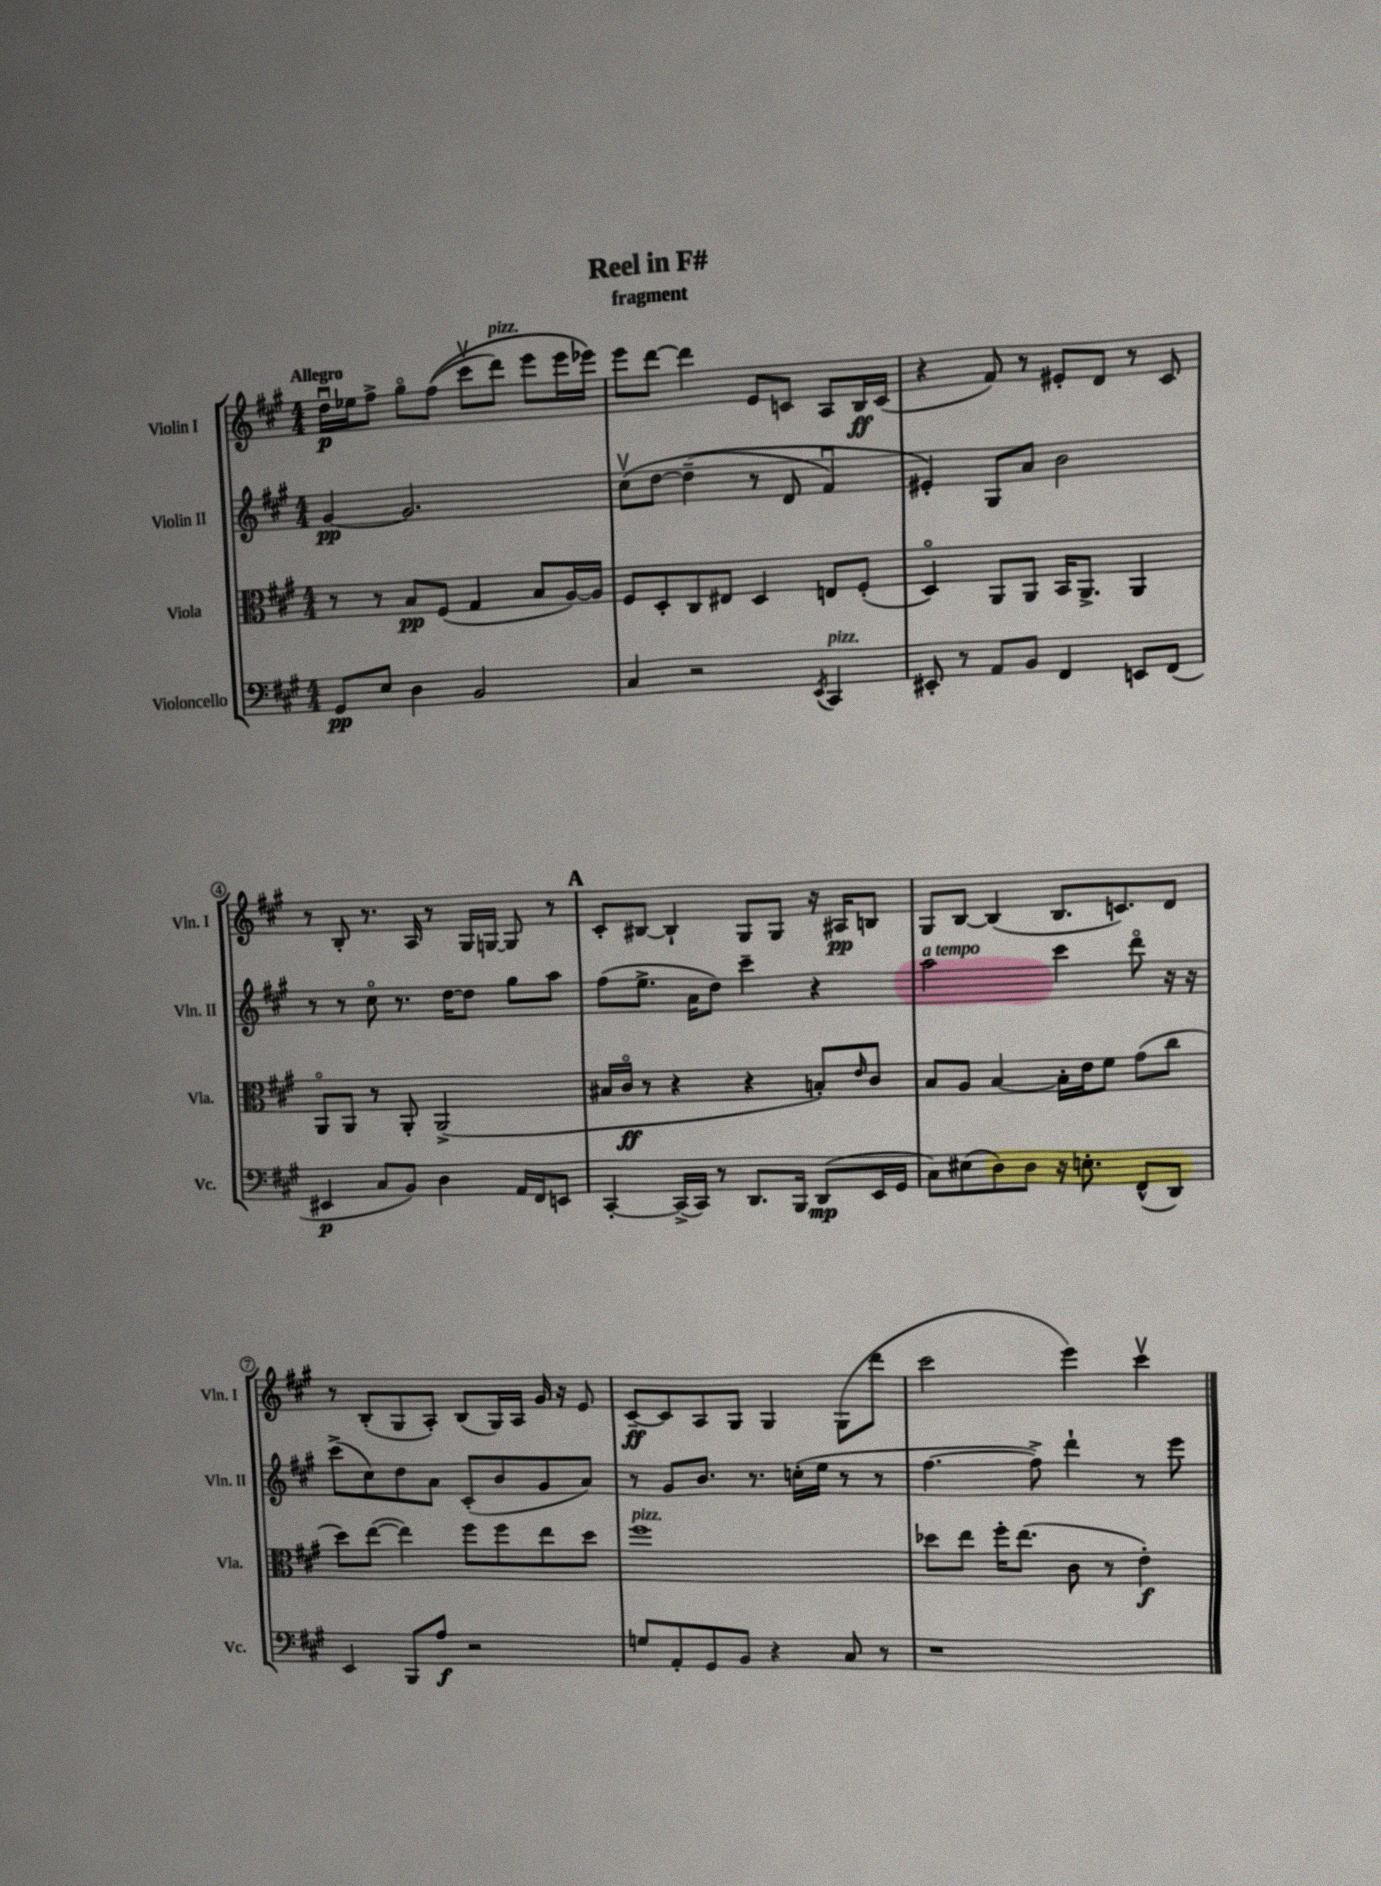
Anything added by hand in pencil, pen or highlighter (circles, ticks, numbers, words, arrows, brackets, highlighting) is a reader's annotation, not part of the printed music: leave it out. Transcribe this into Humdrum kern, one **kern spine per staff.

**kern	**dynam	**kern	**dynam	**kern	**dynam	**kern	**dynam
*part4	*part4	*part3	*part3	*part2	*part2	*part1	*part1
*staff4	*staff4	*staff3	*staff3	*staff2	*staff2	*staff1	*staff1
*I"Violoncello	*	*I"Viola	*	*I"Violin II	*	*I"Violin I	*
*I'Vc.	*	*I'Vla.	*	*I'Vln. II	*	*I'Vln. I	*
*clefF4	*	*clefC3	*	*clefG2	*	*clefG2	*
*k[f#c#g#]	*	*k[f#c#g#]	*	*k[f#c#g#]	*	*k[f#c#g#]	*
*M4/4	*	*M4/4	*	*M4/4	*	*M4/4	*
=1	=1	=1	=1	=1	=1	=1	=1
!	!	!	!	!	!	!LO:TX:a:B:t=Allegro	!
8GG#/L	pp	8r	.	[4g#/	pp	16ddu\LL	p
.	.	.	.	.	.	16ee-X\J	.
8E/J	.	8r	.	.	.	8ff#^\J	.
4D\	.	8B/L	pp	2.g#/]	.	8gg#\L	.
.	.	(8F#/J	.	.	.	((8ff#\J	.
2BB/	.	4G#/	.	.	.	8ccc#v\L	.
!	!	!	!	!	!	!LO:TX:a:i:t=pizz.	!
.	.	.	.	.	.	8ddd\J)	.
.	.	8B/L	.	.	.	8eee\L	.
.	.	[16A/L)	.	.	.	16eee\L	.
.	.	16A/JJ]	.	.	.	16eee-X\JJ)	.
=2	=2	=2	=2	=2	=2	=2	=2
4C#/	.	8F#/L	.	(8cc#v\L	.	8eee\L	.
.	.	8D'/	.	[8dd\J	.	[8ddd\J	.
2r	.	8C#/	.	(4dd~\]	.	4ddd\]	.
.	.	8E#X/J	.	.	.	.	.
.	.	4D/	.	8r	.	8e/L	.
.	.	.	.	8d/	.	8cn/J	.
8qEE/	.	.	.	.	.	.	.
!LO:TX:a:i:t=pizz.	!	!	!	!	!	!	!
4CC#/	.	8En/L	.	4f#u/)	.	8A/L	.
.	.	(8F#'/J	.	.	.	16B/L	ff
.	.	.	.	.	.	(16c/JJ	.
=3	=3	=3	=3	=3	=3	=3	=3
8EE#X'/	.	4D/)	.	4e#X'/)	.	4r	.
8r	.	.	.	.	.	.	.
8AA/L	.	8AA/L	.	8G#/L	.	8f#/)	.
8BB/J	.	8AA/J	.	8a/J	.	8r	.
4FF#/	.	16BB/KL	.	2b\	.	8e#X'/L	.
.	.	8.AA^/J	.	.	.	.	.
.	.	.	.	.	.	8d/J	.
8EEn/L	.	4AA/	.	.	.	8r	.
(8FF#/J	.	.	.	.	.	8c#/	.
!!LO:LB:g=z
=4	=4	=4	=4	=4	=4	=4	=4
4EE#X/	p	8AA/L	.	8r	.	8r	.
.	.	8AA/J	.	8r	.	8B'/	.
8C#/L	.	8r	.	8cc#\	.	8.r	.
8BB/J)	.	8AA'/	.	8.r	.	.	.
.	.	.	.	.	.	16A/	.
4D\	.	(2AA^/	.	.	.	8r	.
.	.	.	.	[16dd\KL	.	.	.
.	.	.	.	8dd\J]	.	16G#/LL	.
.	.	.	.	.	.	[16Gn/JJ	.
16AA/LL	.	.	.	8gg#\L	.	8G/]	.
16FF#/J	.	.	.	.	.	.	.
8EEn/J	.	.	.	8aa\J	.	8r	.
!!LO:REH:place=s1:t=A
=5	=5	=5	=5	=5	=5	=5	=5
[4CC#'/	.	16B#X/LL	.	(8ff#\L	.	8c#'/L	.
.	.	16c#/JJ	ff	.	.	.	.
.	.	8r	.	8.ee^\J	.	[8B#X/J	.
(16CC#^/LL]	.	4r	.	.	.	4B#`/]	.
16CC#/JJ)	.	.	.	16a\KL	.	.	.
8r	.	.	.	8dd\J)	.	.	.
8.DD/L	.	4r	.	4ccc#~\	.	8G#/L	.
.	.	.	.	.	.	8G#/J	.
16BBB/Jk	.	.	.	.	.	.	.
(8DD/L	mp	8Bn'/L)	.	4r	.	16r	.
.	.	.	.	.	.	16A#X/KL	pp
.	.	16qqe/	.	.	.	.	.
16EE/L	.	8c#/J	.	.	.	8Bn/J	.
16GG#/JJ	.	.	.	.	.	.	.
=6	=6	=6	=6	=6	=6	=6	=6
!	!	!	!	!LO:TX:a:i:t=a tempo	!	!	!
8C#\L)	.	8B/L	.	2aa\	.	8G#/L	.
(8E#X\	.	8A/J	.	.	.	[8B/J	.
8D\)	.	[4B/	.	.	.	(4B/]	.
8D\J	.	.	.	.	.	.	.
16r	.	16B'\LL]	.	4ccc#\	.	8.B/L	.
8.En'\	.	16e\J	.	.	.	.	.
.	.	8f#\J	.	.	.	.	.
.	.	.	.	.	.	8.cn/)	.
(8FF#^^/L	.	(8g#\L	.	8ddd\	.	.	.
8DD/J)	.	8cc#\J	.	16r	.	8d/J	.
.	.	.	.	16r	.	.	.
!!LO:LB:g=z
=7	=7	=7	=7	=7	=7	=7	=7
4EE/	.	8dd\L)	.	(8ccc#^\L	.	8r	.
.	.	([8ee\J	.	8cc#\)	.	(8B'/L	.
8BBB/L	.	4ee\])	.	8dd\	.	8G#/	.
8A/J	f	.	.	8a\J	.	8A'/J)	.
2r	.	8ff#\L	.	(8c#'/L	.	(8B/L	.
.	.	8ff#\	.	8b/	.	16G#/L)	.
.	.	.	.	.	.	16A/JJ	.
.	.	8ee\	.	8g#/	.	16g#/	.
.	.	.	.	.	.	16r	.
.	.	8dd\J	.	8a/J)	.	8e/	.
=8	=8	=8	=8	=8	=8	=8	=8
!	!	!LO:TX:a:i:t=pizz.	!	!	!	!	!
8Gn/L	.	1ff#	.	8r	.	[8c#~/L	ff
8AA'/	.	.	.	8g#/L	.	8c#/]	.
8GG#/	.	.	.	8.b/J	.	8A/	.
8BB/J	.	.	.	.	.	8G#/J	.
.	.	.	.	8.r	.	.	.
4r	.	.	.	.	.	4G#/	.
.	.	.	.	(16ccn'\LL	.	.	.
.	.	.	.	16ee\JJ	.	.	.
8C#/	.	.	.	8r	.	(8G#\L	.
8r	.	.	.	8r	.	8ddd\J	.
=9	=9	=9	=9	=9	=9	=9	=9
1r	.	8dd-X\L	.	[4.ff#\	.	2ccc#\	.
.	.	8ee\J	.	.	.	.	.
.	.	16ff#'\KL	.	.	.	.	.
.	.	(8.ee\J	.	.	.	.	.
.	.	.	.	8ff#^\])	.	.	.
.	.	8c#\	.	4ddd`\	.	4eee\)	.
.	.	8r	.	.	.	.	.
.	.	4e'\)	f	8r	.	4ccc#v\	.
.	.	.	.	8eee\	.	.	.
==	==	==	==	==	==	==	==
*-	*-	*-	*-	*-	*-	*-	*-
